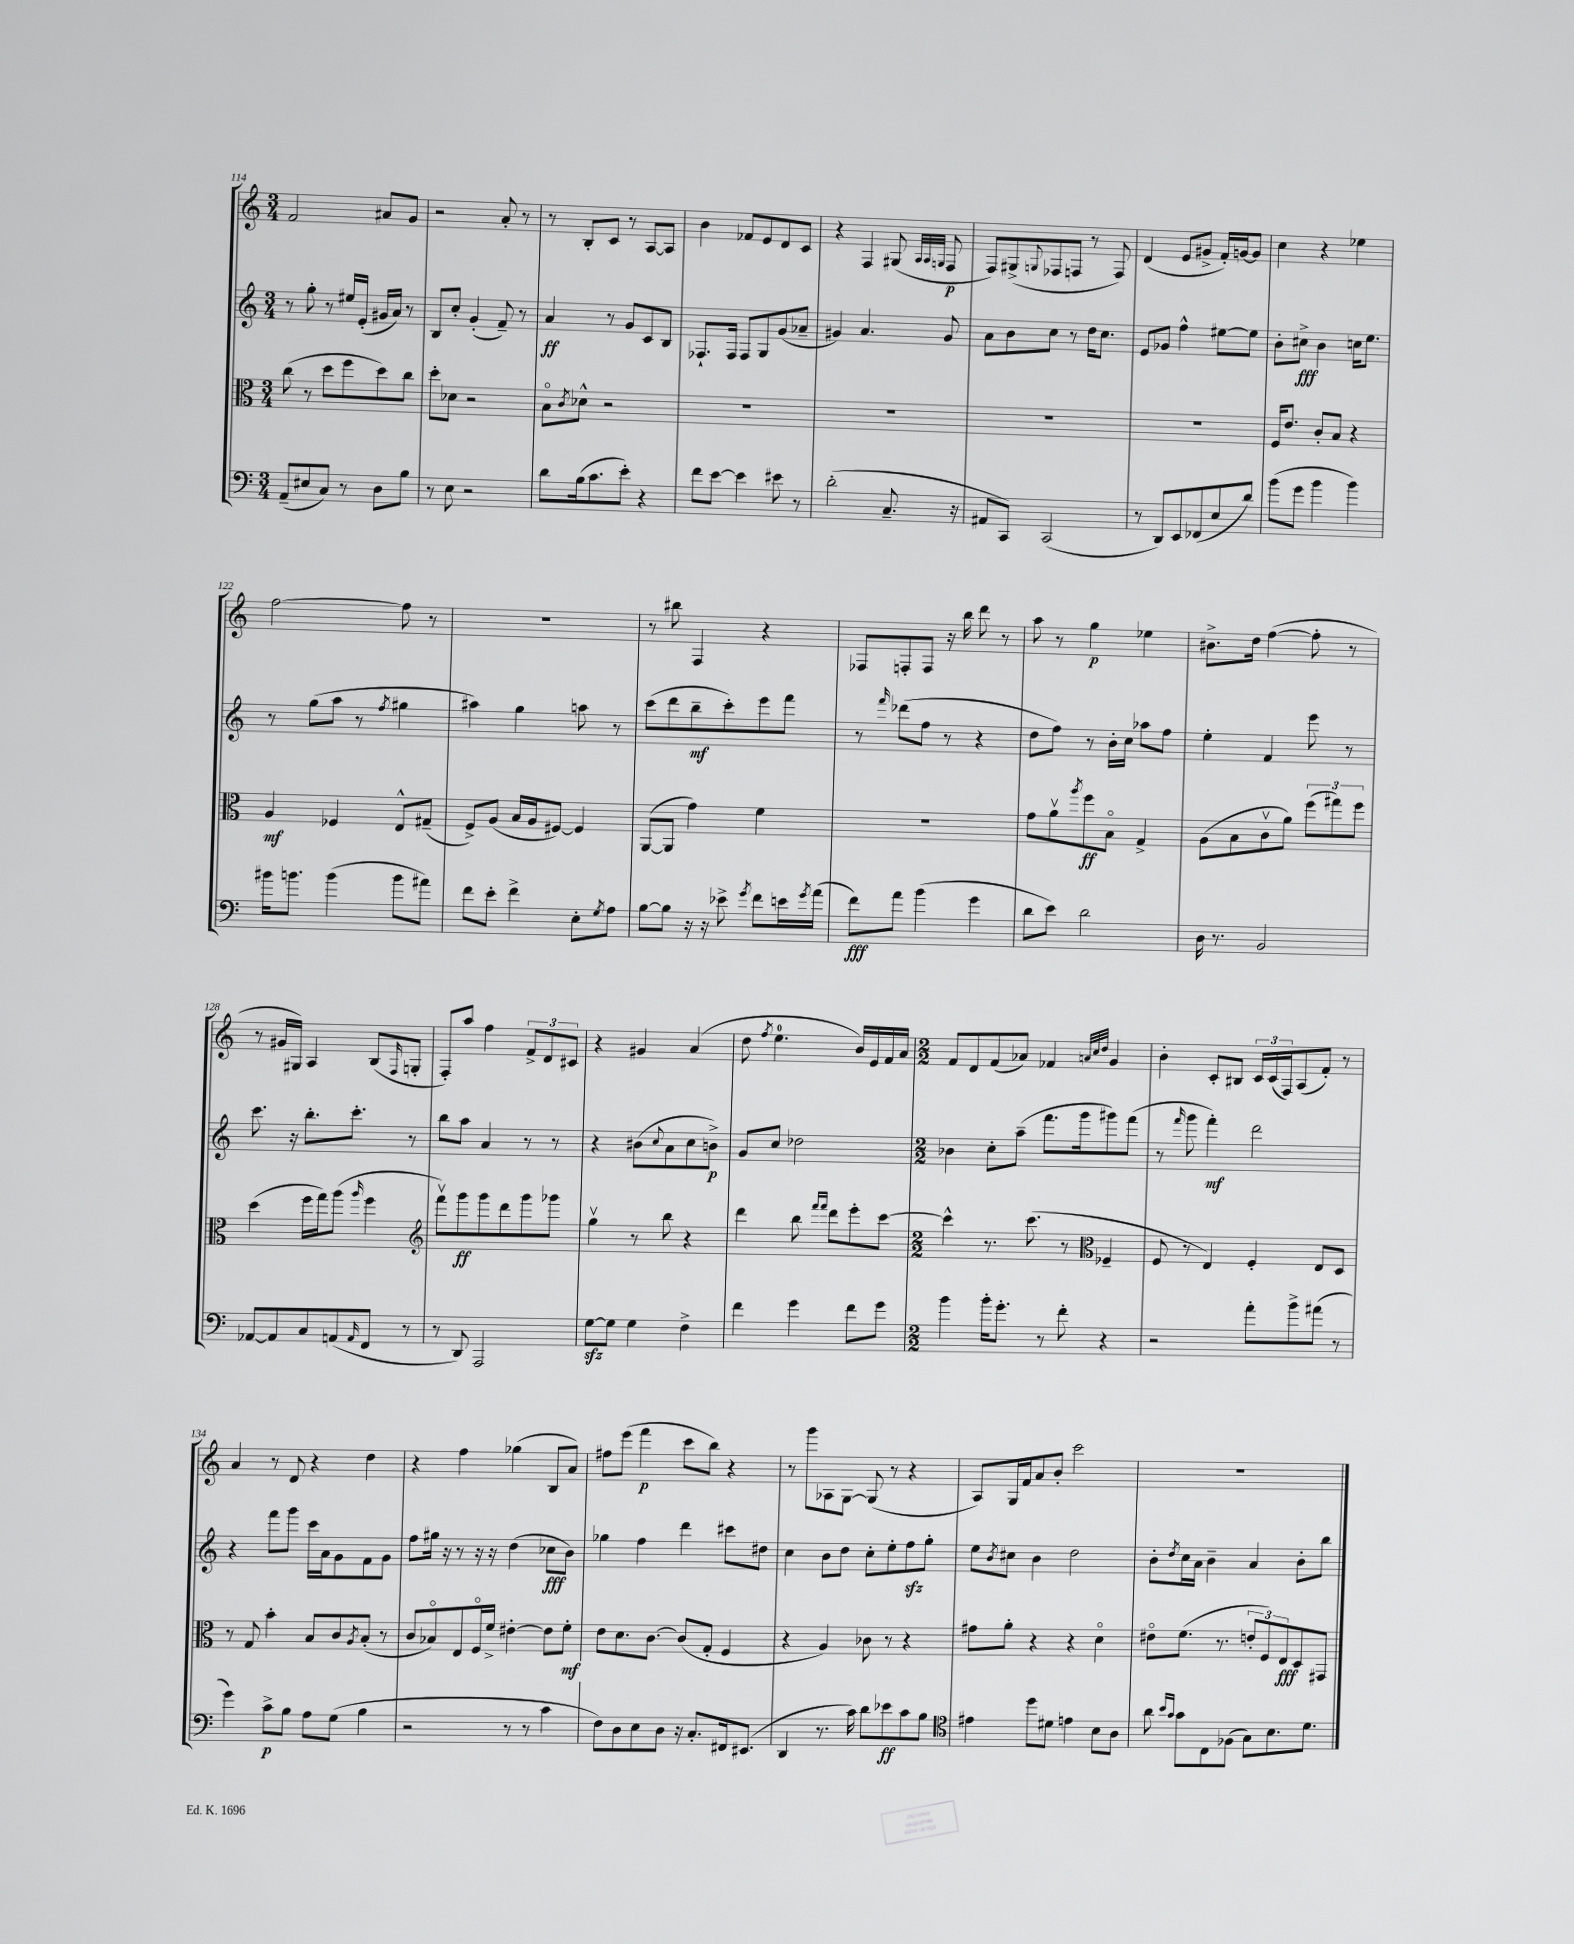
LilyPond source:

<<
\new StaffGroup <<
\new Staff = "s0" {
    \clef treble \key c \major \numericTimeSignature \time 3/4
    f'2 ais'8 g'8 |
    r2 a'8-. r8 |
    r8 b8-. c'8 r8 a8~ a8 |
    b'4 fes'8 e'8 d'8 c'8 |
    r4 f4 gis8( \grace { a32 a32 g32 } f8\p |
    f8) gis8->( \appoggiatura { g8 } fes8 f8 r8 f8) |
    d'4( e'8 gis'8-> f'16-.) g'16~ g'8 |
    c''4 r4 ees''4 |
    f''2~ f''8 r8 |
    R2. |
    r8 bis''8 f4 r4 |
    fes8 f8-. f8 r16 b''16 d'''8 r8 |
    a''8 r8 g''4\p ees''4 |
    bis'8.-> d''16 f''4~( f''8-. r8 |
    r8 gis'16 gis16) a4 b8( \grace { f16 } g8-. |
    f8-.) a''8 f''4 \tuplet 3/2 { f'8-> d'8 cis'8 } |
    r4 gis'4 a'4( |
    d''8 \acciaccatura { f''8 } e''4.-0 b'16) e'16 f'16 a'16 |
    \numericTimeSignature \time 2/2 f'8 d'8 f'8( aes'8) fes'4 \grace { a'32 c''32 d''32 } g'4 |
    b'4-. c'8-. bis8 \tuplet 3/2 { c'16 c'16( f16) } a8( f'8-.) r8 |
    a'4 r8 d'8 r4 d''4 |
    r4 f''4 ges''4( b8 a'8) |
    fis''8 e'''8( f'''4\p c'''8 b''8) r4 |
    r8 g'''8 aes8 g8~ g8( r8 r4 |
    a8) g16 f'16 a'8 b'8-. c'''2 |
    R1 \bar "|." |
}
\new Staff = "s1" {
    \clef treble \key c \major \numericTimeSignature \time 3/4
    r8 g''8-. r8 eis''16 e'16-.( gis'16 a'16) r8 |
    b8 c''8-. g'4-.( f'8--) r8 |
    a'4\ff r8 g'8 c'8 b8 |
    fes8.-! fes16 fes8 g8 g'8( aes'8-- |
    gis'4) a'4. gis'8 |
    a'8 b'8 c''8 r8 d''16 c''8. |
    e'8 ges'8 f''4-^ eis''8~ eis''8 |
    b'8-. cis''8->\fff b'4 c''16 e''8. |
    r8 g''8( a''8 r8 \acciaccatura { f''8 } gis''4 |
    ais''4) g''4 a''8 r8 |
    c'''8( d'''8 b''8--\mf c'''8-.) e'''8 f'''8 |
    r8 \grace { f'''16 } des'''8( f''8 r8 r4 |
    d''8 f''8) r8 b'16-. c''16 aes''8 f''8 |
    e''4-. f'4 e'''8 r8 |
    c'''8. r16 b''8.-. c'''8.-. r8 |
    b''8 a''8 a'4 r8 r8 |
    r4 bis'8( \appoggiatura { c''8 } a'8 c''8 b'8->\p) |
    g'8 c''8 des''2 |
    \numericTimeSignature \time 2/2 bes'4 c''8-. a''8--( f'''8. g'''16 gis'''8) f'''8( |
    r8 \grace { f'''16 } g'''8 f'''4-.\mf) d'''2 |
    r4 f'''8 g'''8 c'''16 a'16 g'8 f'8 g'8 |
    f''8 gis''16 r16 r8 r16 r16 d''4( ces''8\fff b'8) |
    ges''4 f''4 d'''4 cis'''8 dis''8 |
    c''4 b'8 d''8 c''8-. e''8-. f''8\sfz g''8-. |
    e''8 \acciaccatura { b'8 } cis''8 b'4 d''2 |
    b'8-. \acciaccatura { d''8 } c''16 a'16 b'4-- a'4 b'8-. b''8 \bar "|." |
}
\new Staff = "s2" {
    \clef alto \key c \major \numericTimeSignature \time 3/4
    c''8( r8 d''8 f''8 d''8) c''8 |
    d''8-. des'8 r2 |
    b8\flageolet \acciaccatura { c'8 } des'8-^ r2 |
    R2. |
    R2. |
    R2. |
    R2. |
    f16 e'8. c'8-. b8 r4 |
    a4\mf fes4 e8-^ gis8--( |
    f8->) a8( b16 a16 fis8~) fis4 |
    a,8~( a,8 g'4) f'4 |
    R2. |
    g'8 a'8\upbow \acciaccatura { a''8 } f''8\ff b8\flageolet g4-> |
    a8( b8 c'8\upbow a'8) \tuplet 3/2 { f''8( gis''8) f''8 } |
    d''4( f''16 g''16) a''8( \grace { a''16 } f''4 |
    \clef treble f'''8\upbow) g'''8\ff g'''8 d'''8 g'''8 ges'''8 |
    g''4\upbow r8 b''8 r4 |
    d'''4 b''8 \grace { f'''16 f'''16 } d'''8 e'''8-. c'''8~ |
    \numericTimeSignature \time 2/2 c'''4-^ r8. c'''8.( r8 \clef alto fes4-- |
    f8 r8 e4) f4-. e8 d8 |
    r8 g8 b'4-. b8 c'8 \acciaccatura { a8 } b8-.( r8 |
    c'8 bes8\flageolet) e8 f16\flageolet f'16-> eis'4~-. eis'8 f'8-.\mf |
    e'8 d'8. c'8.~ c'8( g8-. f4 |
    r4 a4) ces'8 r8 r4 |
    gis'8 a'8-. r4 r4 d'4\flageolet |
    eis'8\flageolet f'8.( r8. \tuplet 3/2 { e'8-. f8) e8\fff } d8 gis,8 \bar "|." |
}
\new Staff = "s3" {
    \clef bass \key c \major \numericTimeSignature \time 3/4
    a,8--( eis8 c8) r8 d8 b8 |
    r8 e8 r2 |
    d'8 b16( c'8. e'8-.) r4 |
    f'8 e'8~ e'4 eis'8 r8 |
    d'2-.( c8.-- r16 |
    ais,8 c,8) c,2( |
    r8 d,8) e,8 fes,8( e8 d'8) |
    b'8( g'8 b'4 b'4) |
    bis'16 b'8. b'4( b'8 ais'8) |
    f'8 e'8-. f'4-> e8-. \acciaccatura { g8 } a8 |
    b8~ b8 r16 r16 ees'8-> \acciaccatura { g'8 } f'8 e'16 \acciaccatura { g'8 } a'16( |
    f'8\fff) a'8 b'4( g'4 |
    d'8 e'8) d'2 |
    d16 r8. b,2 |
    aes,8~ aes,8 c8 a,8( \grace { a,16 } f,8 r8 |
    r8 d,8) a,,2 |
    g8~\sfz g8 g4 f4-> |
    f'4 g'4 f'8 g'8 |
    \numericTimeSignature \time 2/2 b'4 b'16-. g'8.-. r8 f'8-. r4 |
    r2 a'8-. b'8-> ais'8( r8 |
    g'4) c'8->\p b8 a8 g8( b4 |
    r2 r8 r8 c'4 |
    f8) d8 e8 d8 r16 c8.-. fis,16 eis,8.( |
    d,4 r8. c'16) d'8 ees'8\ff c'8 b8 |
    \clef tenor eis'4 d''8 dis'8 e'4 b8 a8 |
    a'8 \grace { b'16 g'16 } g'8 c8 fes8( g8) b8. d'8. \bar "|." |
}
>>
>>
\layout { \context { \Score currentBarNumber = #114 } }
